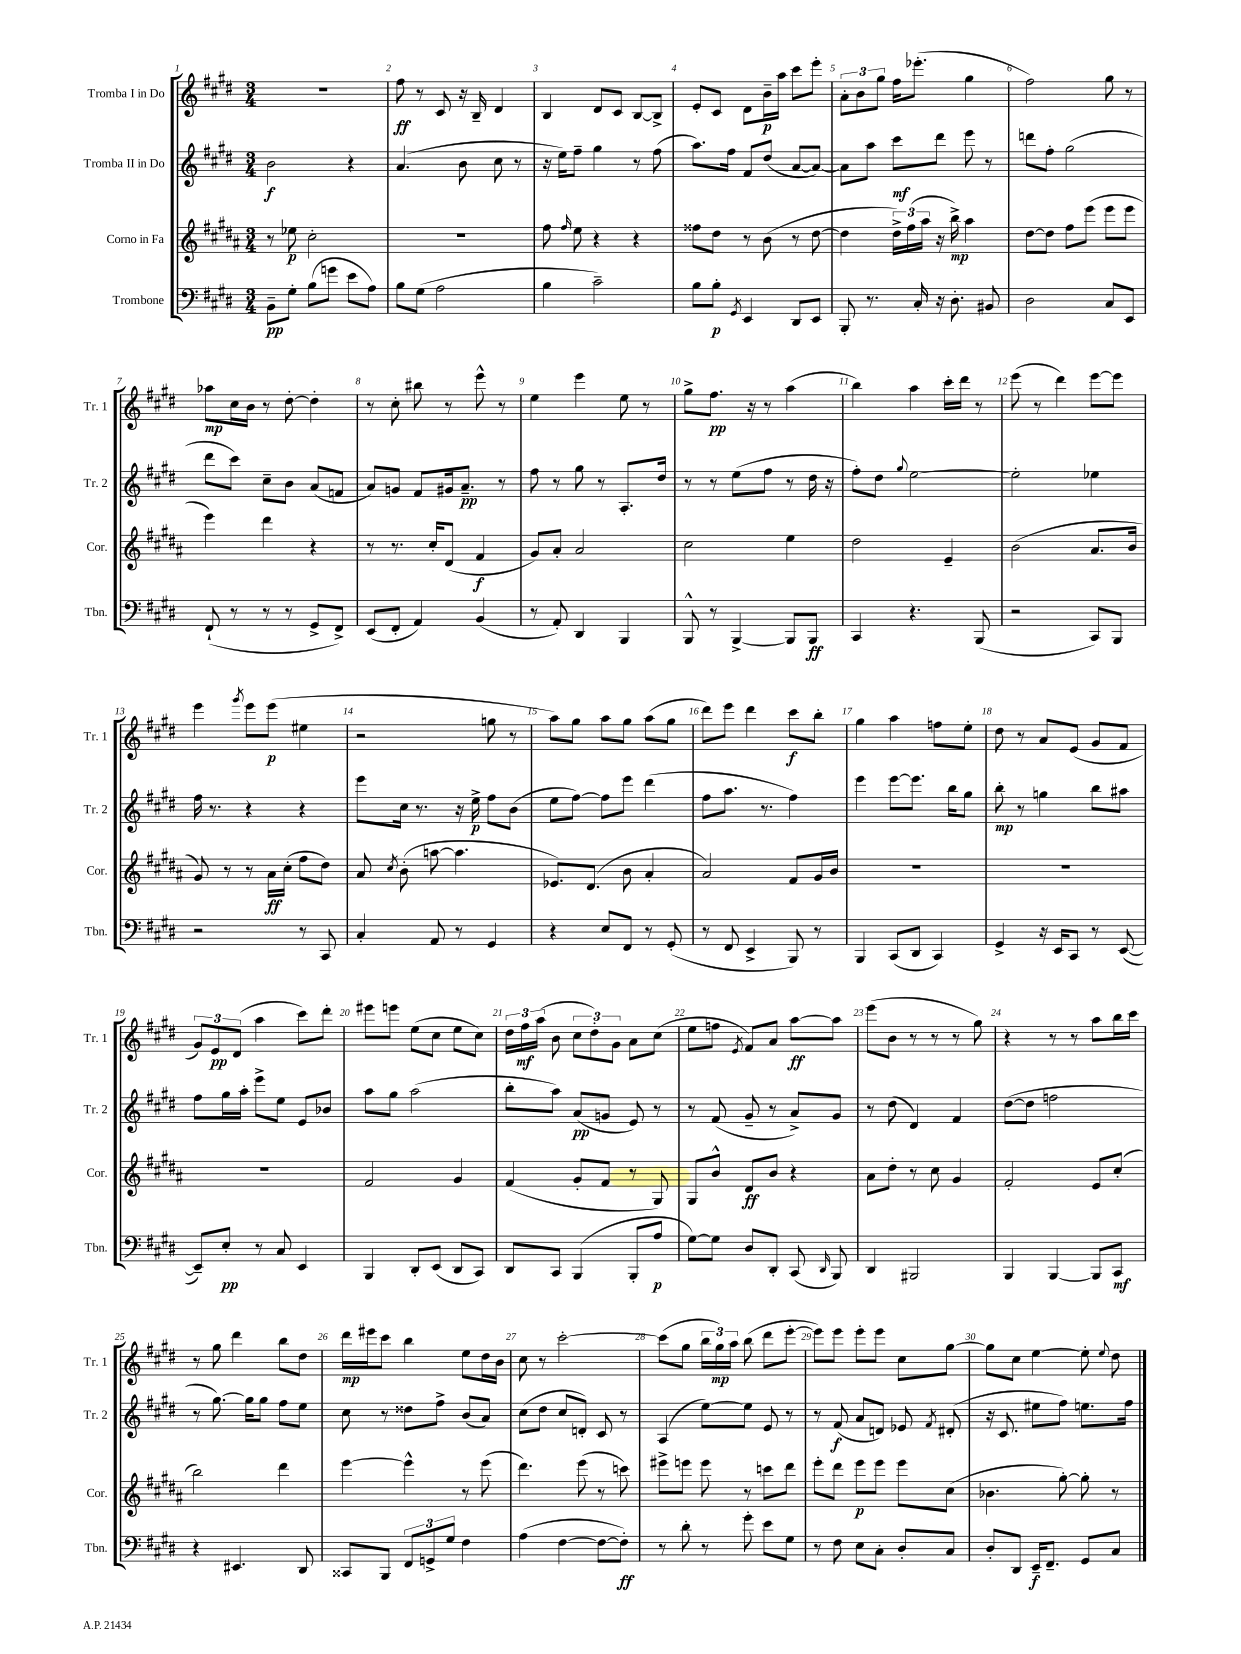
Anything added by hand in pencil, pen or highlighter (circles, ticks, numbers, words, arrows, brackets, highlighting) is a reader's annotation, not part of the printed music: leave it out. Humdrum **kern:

**kern	**kern	**kern	**kern
*staff4	*staff3	*staff2	*staff1
*clefF4	*clefG2	*clefG2	*clefG2
*k[f#c#g#d#]	*k[f#c#g#d#a#]	*k[f#c#g#d#]	*k[f#c#g#d#]
*M3/4	*M3/4	*M3/4	*M3/4
8BB~\L	8r	2b\	2.r
8G#'\J	8ee-\	.	.
(8B\L	2cc#'\	.	.
8g\J	.	.	.
8e\L	.	4r	.
8A\J)	.	.	.
=	=	=	=
8B\L	2.r	(4.a/	8ff#\
(8G#\J	.	.	8r
2A\	.	.	8c#/
.	.	8b\	16r
.	.	.	16B~/
.	.	8cc#\	4d#/
.	.	8r	.
=	=	=	=
4B\	8ff#\	16r	4B/
.	.	16ee\LK)	.
.	16qqff#/	.	.
.	8ee\	8ff#~\J	.
2c#~\)	4r	4gg#\	8d#/L
.	.	.	8c#/J
.	4r	8r	[8B/L
.	.	(8ff#\	8B^/]J
=	=	=	=
8B\L	8ff##\L	8.aa\L)	8e'/L
8B'\J	8dd#\J	.	8c#/J
.	.	16ff#\Jk	.
8qGG#/	.	.	.
4EE/	8r	8f#/L	8d#\L
.	(8b\	(8dd#/J	16b~\L
.	.	.	16aa\JJ
8DD#/L	8r	[8a/L	8ccc#\L
8EE/J	[8dd#\	8a/_J)	8eee'\J
=	=	=	=
8BBB'/	4dd#\]	8a\]L	12a'\L
.	.	.	12b\
8.r	.	8aa\J	.
.	.	.	12gg#\J
.	24dd#^\LL)	8ccc#\L	16ff#\LK
.	(24ff#\	.	.
16C#'/	.	.	(8.eee-'\J
.	24aa#\JJ	.	.
16r	16r	8ddd#\J	.
8.D#'\	16bb^\)	.	.
.	4aa#\	8eee\	4gg#\
8BB#/	.	8r	.
=	=	=	=
2D#\	[8dd#\L	8ddd\L	2ff#\)
.	8dd#\]J	8ff#'\J	.
.	8ff#\L	(2gg#\	.
.	(8eee\J	.	.
8C#/L	8eee\L	.	8gg#\
8EE/J	8eee\J	.	8r
=	=	=	=
(8FF#`/	4eee\)	8ddd#\L	8aa-\L
8r	.	8ccc#\J)	16cc#\L
.	.	.	16b\JJ
8r	4ddd#\	8cc#~\L	8r
8r	.	8b\J	[8dd#'\
8GG#^/L	4r	(8a/L	4dd#'\]
8FF#^/J)	.	8f/J	.
=	=	=	=
(8EE/L	8r	8a/L)	8r
8FF#'/J	8.r	8g/J	8cc#'\
4AA/)	.	8f#/L	8bb#\
.	16cc#'/LK	.	.
.	(8d#/J	16g#/k	8r
.	.	8.a~/J	.
(4BB/	4f#/	.	8eee^^\
.	.	8r	8r
=	=	=	=
8r	8g#/L)	8ff#\	4ee\
8AA'/)	8a#'/J	8r	.
4DD#/	2a#/	8gg#\	4eee\
.	.	8r	.
4BBB/	.	8.A'/L	8ee\
.	.	.	8r
.	.	16dd#/Jk	.
=	=	=	=
8BBB^^/	2cc#\	8r	8gg#^\L
8r	.	8r	8.ff#\J
[4BBB^/	.	(8ee\L	.
.	.	.	16r
.	.	8ff#\J	8r
8BBB/]L	4ee\	8r	(4aa\
8BBB/J	.	16dd#\	.
.	.	16r	.
=	=	=	=
4CC#/	2dd#\	8ff#'\L)	4bb\)
.	.	8dd#\J	.
.	.	8qqgg#/	.
4.r	.	[2ee\	4aa\
.	4e~/	.	16ccc#'\LL
.	.	.	16ddd#\JJ
(8BBB/	.	.	8r
=	=	=	=
2r	(2b\	2ee'\]	(8eee\
.	.	.	8r
.	.	.	4ddd#\)
8CC#/L)	8.a#/L	4ee-\	[8eee\L
8BBB/J	.	.	8eee\]J
.	16b/Jk	.	.
=	=	=	=
2r	8g#/)	16ff#\	4eee\
.	.	8.r	.
.	8r	.	.
.	.	.	8qggg#/
.	8r	4r	8eee\L
.	16a#\LL	.	(8eee\J
.	(16cc#'\JJ	.	.
8r	8ff#\L	4r	4ee#\
8CC#/	8dd#\J)	.	.
=	=	=	=
4C#'/	8a#/	8eee\L	2r
.	8qcc#/	.	.
.	(8b'\	16cc#\Jk	.
.	.	8.r	.
8AA/	[8aa\	.	.
8r	4.aa\]	16r	.
.	.	16ee^\	.
4GG#/	.	8ff#\L	8gg\
.	.	(8b\J	8r
=	=	=	=
4r	8.e-/L)	8ee\L	8aa\L)
.	.	[8ff#\J)	8gg#\J
.	(8.d#/J	.	.
8E/L	.	8ff#\]L	8aa\L
8FF#/J	8b\	8eee\J	8gg#\J
8r	4a#'/	(4ddd#\	(8aa\L
(8GG#'/	.	.	8gg#\J
=	=	=	=
8r	2a#/)	8ff#\L	8ddd#\L)
8FF#/	.	8.aa\J	8eee\J
4EE^/	.	.	4ddd#\
.	.	8.r	.
8BBB/)	8f#/L	4ff#\)	8ccc#\L
8r	16g#/L	.	8bb'\J
.	16b/JJ	.	.
=	=	=	=
4BBB/	2.r	4eee\	4gg#\
(8CC#/L	.	[8eee\L	4aa\
8DD#/J	.	8.eee\]J	.
4CC#/)	.	.	8ff\L
.	.	16bb\LK	.
.	.	8gg#\J	8ee'\J
=	=	=	=
4GG#^/	2.r	8bb'\	8dd#\
.	.	8r	8r
16r	.	4gg\	8a/L
16EE/LK	.	.	.
8CC#/J	.	.	(8e/J
8r	.	8bb\L	8g#/L
([8EE/	.	8aa#\J	8f#/J
=	=	=	=
8EE~/]L)	2.r	8ff#\L	12g#/L)
.	.	.	12e/
8E'/J	.	16gg#\L	.
.	.	.	(12d#/J
.	.	16aa'\JJ	.
8r	.	8eee^\L	4aa\
8C#/	.	8ee\J	.
4EE/	.	8e/L	8ccc#\L)
.	.	8b-/J	8ddd#'\J
=	=	=	=
4BBB/	2f#/	8aa\L	8eee#\L
.	.	8gg#\J	8eee\J
8DD#'/L	.	(2aa\	(8ee\L
(8EE/J	.	.	8cc#\J
8DD#/L	4g#/	.	8ee\L
8CC#/J)	.	.	8cc#\J)
=	=	=	=
8DD#/L	(4f#/	8bb'\L	24dd#\LL
.	.	.	24ff#\
.	.	.	(24aa\JJ
8CC#/J	.	8aa\J)	8b\
(4BBB/	8g#'/L	(8a/L	12cc#\L
.	.	.	12dd#'\)
.	8f#/J	8g/J	.
.	.	.	12g#\J
8BBB'/L	8r	8e/)	8a\L
8A/J	8G#/)	8r	(8cc#\J
=	=	=	=
[8G#\L)	8G#/L	8r	8ee\L
8G#\]J	8b^^/J	(8f#/	8ff\J
.	.	.	8qe/
8D#/L	8d#/L	8g#~/	8f#/L)
8DD#'/J	8b/J	8r	8a/J
(8CC#/	4r	8a^/L)	[8aa\L
16qqDD#/	.	.	.
8BBB/)	.	8g#/J	8aa\]J
=	=	=	=
4DD#/	8a#\L	8r	(8eee\L
.	8dd#'\J	(8dd#\	8b\J
2BBB#/	8r	4d#/)	8r
.	8cc#\	.	8r
.	4g#/	4f#/	8r
.	.	.	8gg#\)
=	=	=	=
4BBB/	2f#'/	([8dd#\L	4r
.	.	8dd#\]J	.
[4BBB/	.	2ff\	8r
.	.	.	8r
8BBB/]L	8e/L	.	8aa\L
8CC#/J	(8cc#'/J	.	16bb\L
.	.	.	16ccc#\JJ
=	=	=	=
4r	2bb\)	8r	8r
.	.	[8.gg#\)	8gg#\
4.EE#/	.	.	4ddd#\
.	.	16gg#\]LK	.
.	.	8gg#\J	.
.	4ddd#\	8ff#\L	8bb\L
8DD#/	.	8ee\J	8dd#\J
=	=	=	=
8CC##/L	[4eee\	8cc#\	16ddd#\LL
.	.	.	16eee#\J
8BBB/J	.	8r	8ccc#\J
12FF#/L	4eee^^\]	8dd##\L	4bb\
12GG^/	.	.	.
.	.	8ff#^\J	.
12G#/J	.	.	.
4F#\	8r	(8b/L	8ee\L
.	(8eee\	8a/J)	16dd#\L
.	.	.	16b\JJ
=	=	=	=
(4A\	4.ddd#\)	(8cc#\L	8cc#\
.	.	8dd#\J	8r
[4F#\	.	8cc#/L	[2ccc#'\
.	(8eee\	8d'/J)	.
8F#\_L	8r	8c#/	.
8F#'\]J)	8ccc\)	8r	.
=	=	=	=
8r	8eee#^\L	(4A/	(8ccc#\]L
8d#'\	8eee\J	.	8gg#\J
8r	8eee\	[8ee\L)	24bb\LL
.	.	.	24gg#\)
.	.	.	24aa\JJ
8g#'\	8r	8ee\]J	(8bb\
8e\L	8ccc\L	8e/	8ddd#\L
8G#\J	8ddd#\J	8r	[8eee'\J
=	=	=	=
8r	8eee'\L	8r	8eee\]L)
8F#\	8ddd#\J	(8f#/	8eee\J
8E\L	8eee\L	8a/L	8eee'\L
8C#'\J	8eee\J	8d/J)	8eee\J
8D#'/L	8eee\L	8e-/	8cc#\L
.	.	8qf#/	.
8C#/J	(8cc#\J	(8d#'/	[8gg#\J
=	=	=	=
8D#'/L	4.b-\	16r	8gg#\]L
.	.	8.c#/	.
8DD#/J	.	.	8cc#\J
16EE~/LK	.	8ee#\L	[4ee\
8.FF#~/J	.	.	.
.	[8gg#'\)	8ff#\J)	.
8GG#/L	8gg#'\]	8.ee\L	8ee'\]
.	.	.	8qqee/
8C#/J	8r	.	8dd#\
.	.	16ff#\Jk	.
==	==	==	==
*-	*-	*-	*-
